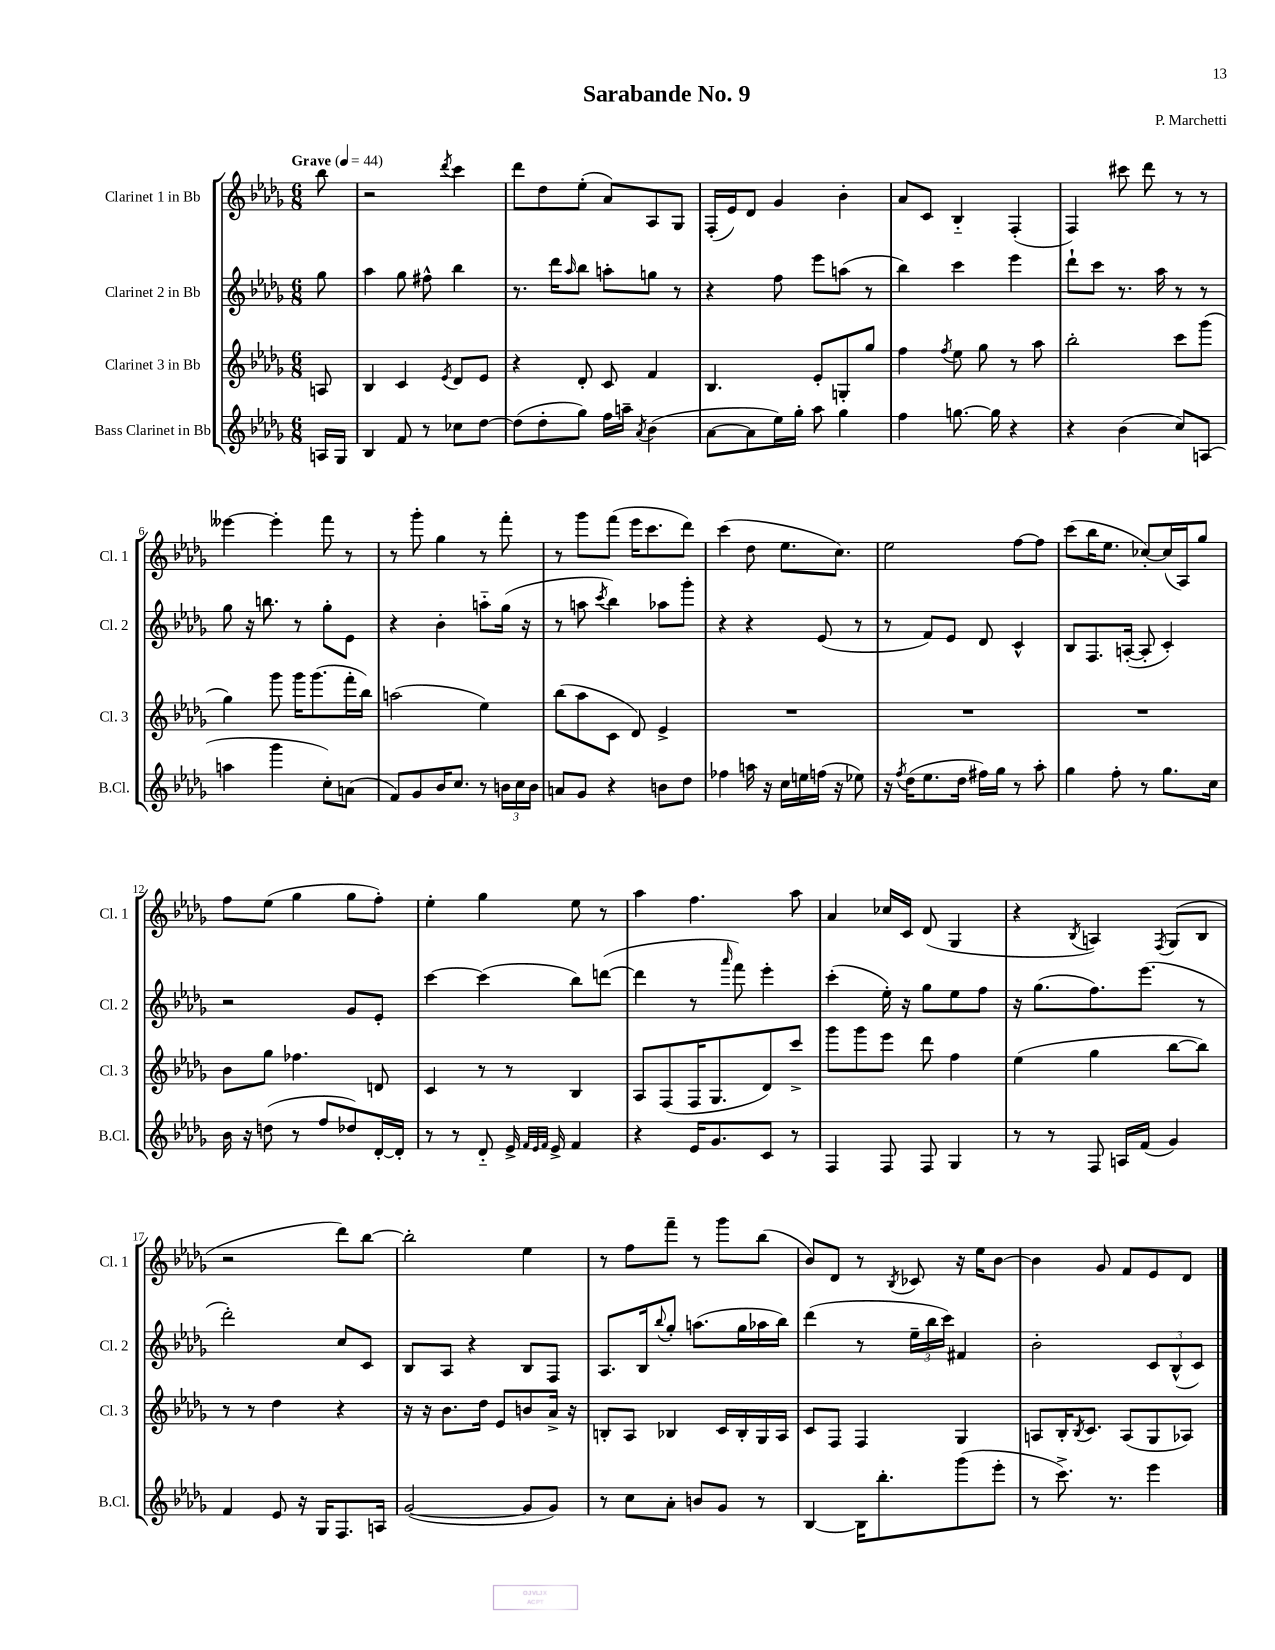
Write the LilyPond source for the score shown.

\header { title = "Sarabande No. 9" composer = "P. Marchetti" }
<<
\new StaffGroup <<
\new Staff = "s0" \with { instrumentName = "Clarinet 1 in Bb" shortInstrumentName = "Cl. 1" } {
    \clef treble \key des \major \numericTimeSignature \time 6/8 \partial 8 \tempo "Grave" 4 = 44
    bes''8 |
    r2 \acciaccatura { des'''8 } c'''4 |
    des'''8 des''8 ees''8-.( aes'8) aes8 ges8 |
    f16-.( ees'16) des'8 ges'4 bes'4-. |
    aes'8 c'8 bes4-_ f4-.( |
    f4) cis'''8 des'''8 r8 r8 |
    eeses'''4~ eeses'''4-. f'''8 r8 |
    r8 ges'''8-. ges''4 r8 f'''8-. |
    r8 ges'''8 f'''8( ees'''16 c'''8. des'''8) |
    c'''4( des''8 ees''8. c''8.) |
    ees''2 f''8~ f''8 |
    c'''8( bes''16 ees''8. ces''8~-.) ces''16( aes16) ges''8 |
    f''8 ees''8( ges''4 ges''8 f''8-.) |
    ees''4-. ges''4 ees''8 r8 |
    aes''4 f''4. aes''8 |
    aes'4 ces''16 c'16 des'8( ges4 |
    r4 \acciaccatura { bes8 } a4) \acciaccatura { f8 } ges8( bes8 |
    r2 des'''8) bes''8~ |
    bes''2-. ees''4 |
    r8 f''8 f'''8-- r8 ges'''8 bes''8( |
    bes'8) des'8 r8 \acciaccatura { bes8 } ces'8 r16 ees''16 bes'8~ |
    bes'4 ges'8 f'8 ees'8 des'8 \bar "|." |
}
\new Staff = "s1" \with { instrumentName = "Clarinet 2 in Bb" shortInstrumentName = "Cl. 2" } {
    \clef treble \key des \major \numericTimeSignature \time 6/8 \partial 8
    ges''8 |
    aes''4 ges''8 fis''8-^ bes''4 |
    r8. des'''16 \grace { aes''16 } bes''8 a''8-. g''8 r8 |
    r4 f''8 ees'''8 a''8( r8 |
    bes''4) c'''4 ees'''4 |
    des'''8-! c'''8 r8. aes''16 r8 r8 |
    ges''8 r16 b''8. r8 ges''8-. ees'8 |
    r4 bes'4-. a''8-_ ges''16( r16 |
    r8 a''8 \acciaccatura { c'''8 } bes''4) aes''8 ges'''8-. |
    r4 r4 ees'8( r8 |
    r8 f'8) ees'8 des'8 c'4-^ |
    bes8 f8. a16~-.( a8-. c'4-.) |
    r2 ges'8 ees'8-. |
    c'''4~ c'''4( bes''8) d'''8~( |
    d'''4 r8 \grace { aes'''16 } f'''8) ees'''4-. |
    c'''4-.( ees''16-.) r16 ges''8 ees''8 f''8 |
    r16 ges''8.( f''8.) ees'''8.( r8 |
    des'''2-.) c''8 c'8 |
    bes8 aes8 r4 bes8 f8 |
    aes8. bes16 \appoggiatura { bes''8 } ges''8-. a''8.( ges''16 aes''16 bes''16) |
    des'''4( r8 \tuplet 3/2 { ees''16-- bes''16 c'''16) } fis'4 |
    bes'2-. \tuplet 3/2 { c'8 bes8-^( c'8) } \bar "|." |
}
\new Staff = "s2" \with { instrumentName = "Clarinet 3 in Bb" shortInstrumentName = "Cl. 3" } {
    \clef treble \key des \major \numericTimeSignature \time 6/8 \partial 8
    a8 |
    bes4 c'4 \acciaccatura { ees'8 } des'8 ees'8 |
    r4 des'8-. c'8 f'4 |
    bes4. ees'8-. g8-. ges''8 |
    f''4 \acciaccatura { f''8 } ees''8 ges''8 r8 aes''8 |
    bes''2-. c'''8 ges'''8( |
    ges''4) ges'''8 ges'''16 ges'''8.( f'''16-. bes''16) |
    a''2( ees''4) |
    bes''8( aes''8 c'8 des'8) ees'4-> |
    R2. |
    R2. |
    R2. |
    bes'8 ges''8 fes''4. d'8 |
    c'4 r8 r8 bes4 |
    aes8 f8( f16 ges8. des'8) c'''8-> |
    ges'''8 ges'''8 ees'''8 des'''8 f''4 |
    ees''4( ges''4 bes''8~ bes''8) |
    r8 r8 des''4 r4 |
    r16 r16 bes'8. des''16 ees'8 b'8 aes'16-> r16 |
    b8-. aes8 bes4 c'16 bes16-. ges16 aes16 |
    c'8 f8 f4 ges4 |
    a8 bes16-. \acciaccatura { bes8 } c'8. a8( ges8 aes8) \bar "|." |
}
\new Staff = "s3" \with { instrumentName = "Bass Clarinet in Bb" shortInstrumentName = "B.Cl." } {
    \clef treble \key des \major \numericTimeSignature \time 6/8 \partial 8
    a16 ges16 |
    bes4 f'8 r8 ces''8 des''8~ |
    des''8( des''8-. ges''8) f''16 a''16-- \acciaccatura { aes'8 } bes'4( |
    aes'8~ aes'8 ees''16) ges''16-. aes''8 ges''4 |
    f''4 g''8.~ g''16 r4 |
    r4 bes'4( c''8) a8( |
    a''4 ges'''4 c''8-.) a'8( |
    f'8) ges'8 bes'16 c''8. r8 \tuplet 3/2 { b'16 c''16 b'16 } |
    a'8 ges'8 r4 b'8 des''8 |
    fes''4 a''16 r16 c''16 e''16 f''16( r16 ees''8) |
    r16 \acciaccatura { f''8 } des''16( ees''8. des''16 fis''16) ges''16 r8 aes''8-. |
    ges''4 f''8-. r8 ges''8. c''16 |
    bes'16 r16 d''8( r8 f''8 des''8) des'16~-. des'16-. |
    r8 r8 des'8-_ ees'16-> \grace { f'32 ees'32 f'32 } ees'16-> f'4 |
    r4 ees'16 ges'8. c'8 r8 |
    f4 f8 f8 ges4 |
    r8 r8 f8 a16 f'16( ges'4) |
    f'4 ees'8 r16 ges16 f8. a16 |
    ges'2~( ges'8 ges'8) |
    r8 c''8 aes'8-. b'8 ges'8 r8 |
    bes4~ bes16 bes''8.-. ges'''8( ees'''8-. |
    r8 c'''8.->) r8. ees'''4 \bar "|." |
}
>>
>>
